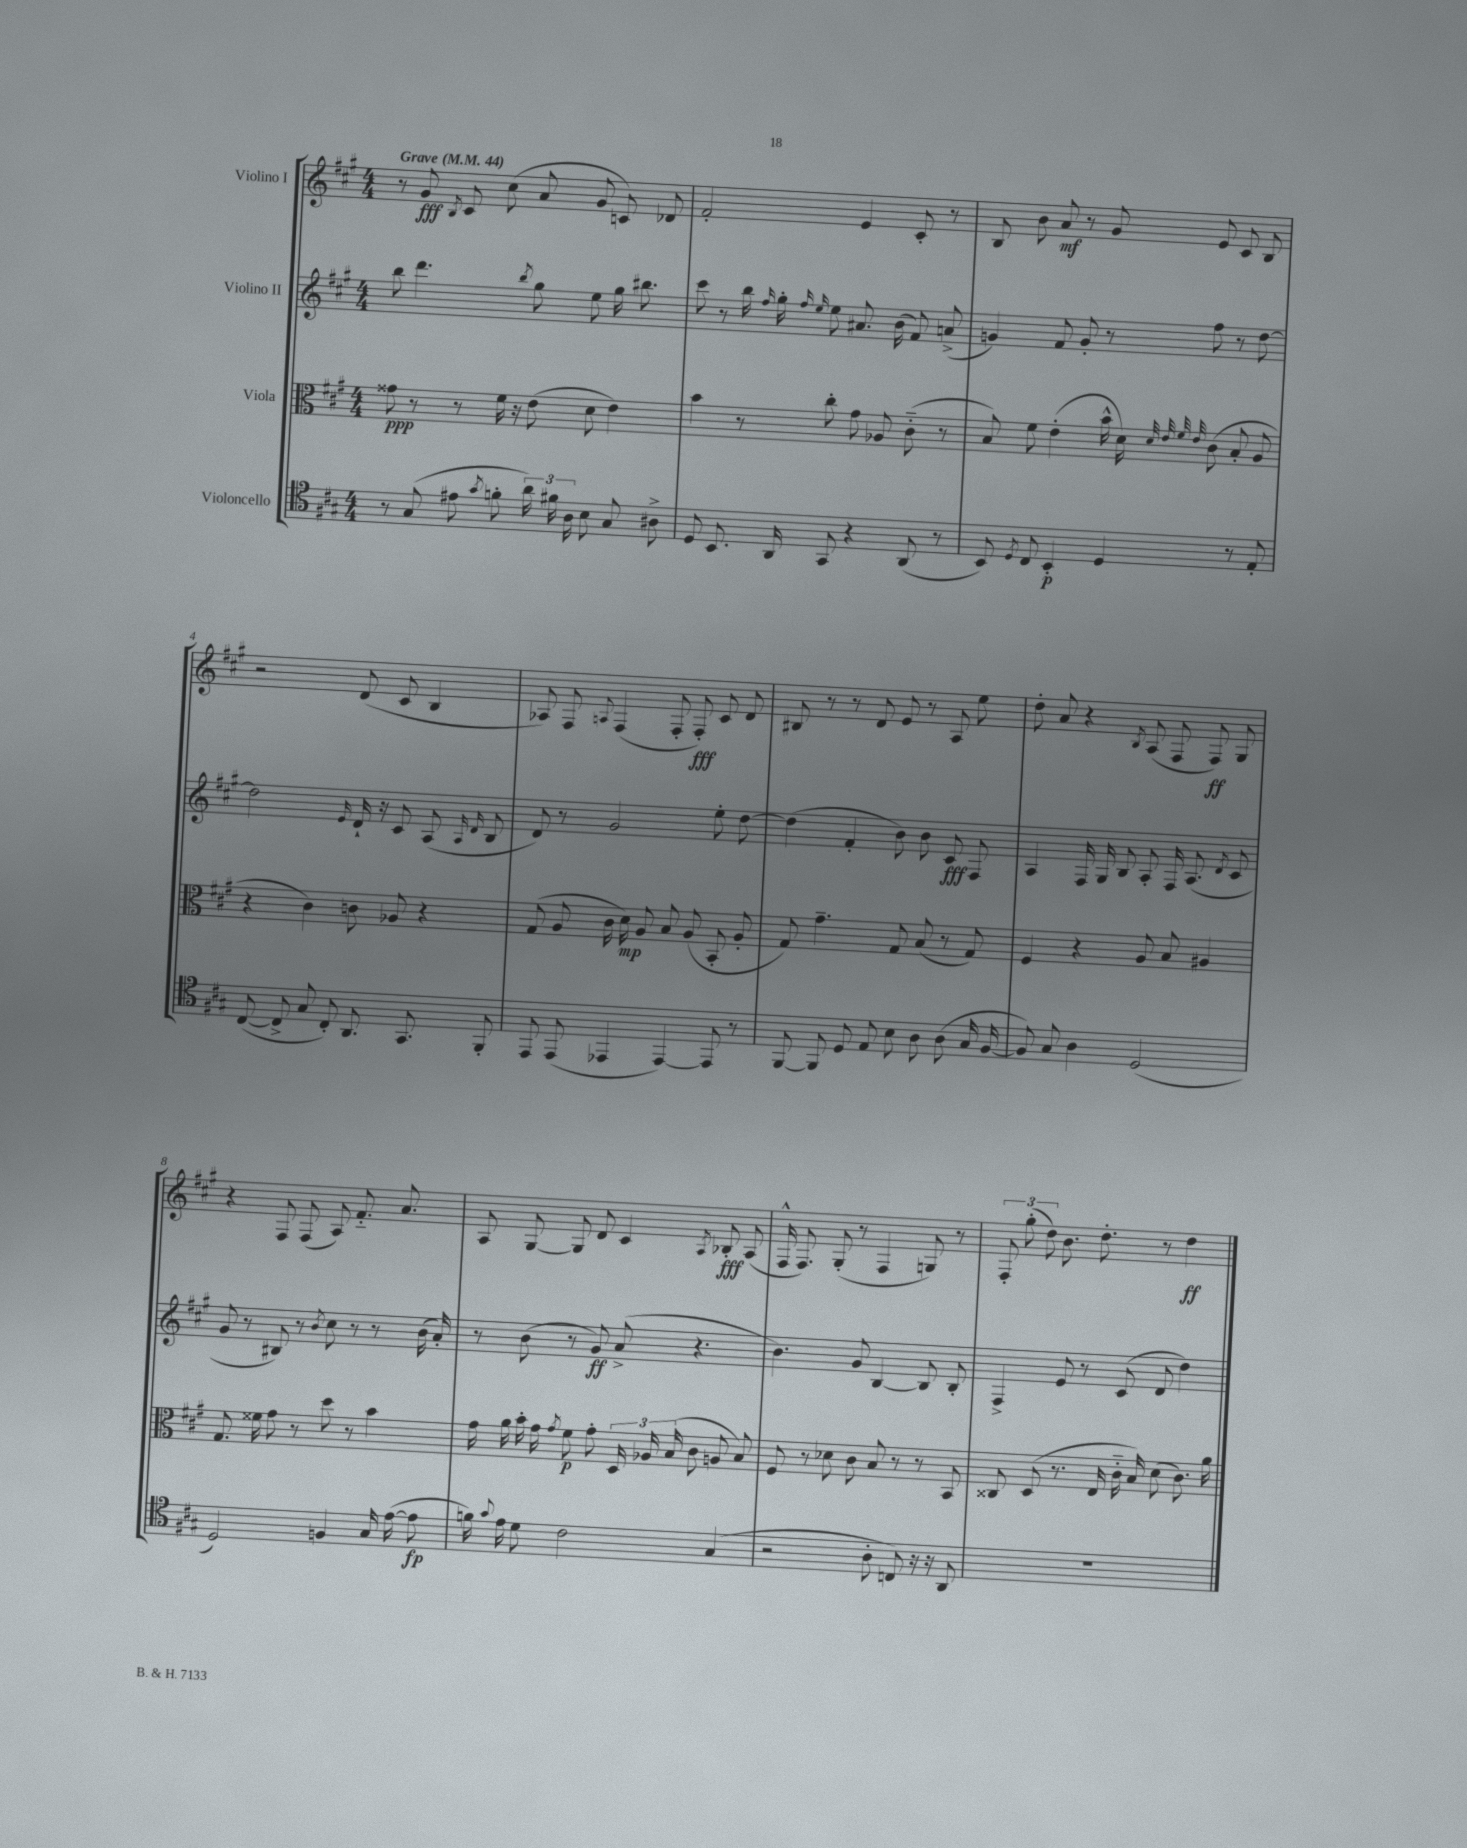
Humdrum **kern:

**kern	**kern	**kern	**kern
*staff4	*staff3	*staff2	*staff1
*clefC4	*clefC3	*clefG2	*clefG2
*k[f#c#g#]	*k[f#c#g#]	*k[f#c#g#]	*k[f#c#g#]
*M4/4	*M4/4	*M4/4	*M4/4
*MM44	*MM44	*MM44	*MM44
8r	8g##	8bb	8r
(8G#	8r	4.ddd	8g#
.	.	.	8qB
8e#	8r	.	8c#
8qg#	.	.	.
8f'	16f#	.	(8cc#
.	16r	.	.
.	.	8qbb	.
24a)	(8e	8gg#	8a
24f#	.	.	.
24A	.	.	.
8B	8d	8ee	8g#
8G#	4e)	16gg#	8c)
.	.	8.bb#	.
8A#^	.	.	8d-
=	=	=	=
8D	4b	8ccc#	2f#'
8.BB	.	8r	.
.	8r	16bb	.
.	.	16qqff#	.
16AA	.	16gg#'	.
.	.	16qqff#	.
.	.	16qqee	.
8GG#	8cc#'	8ee	.
4r	8g#	8.a#	4e
.	8A-	.	.
.	.	(16b	.
(8AA	(8c#'~	8f#)	8c#'
8r	8r	(8a^	8r
=	=	=	=
8BB)	8B)	4g)	8B
8qD	.	.	.
8C#	8f#	.	8b
4BB'	(4e'	8f#	8a
.	.	8g'	8r
4D	16b^^	8r	8g#
.	16d)	.	.
.	32qqd	.	.
.	32qqe	.	.
.	32qqf#	.	.
.	32qqe	.	.
.	(8c#	8ff#	8e
8r	8B'	8r	8c#
8E'	8A	[8dd	8B
=	=	=	=
([8C#	4r	2dd]	2r
8C#^]	.	.	.
8G#	4c#)	.	.
8C#')	.	.	.
.	.	16qqe	.
8.AA	8c	16d`	(8d
.	.	16r	.
.	8A-	8c#	8c#
8.GG#	.	.	.
.	4r	(8A	4B
.	.	16qqA	.
.	.	16qqd	.
8FF#'	.	8B	.
=	=	=	=
8EE	(8G#	8d)	8A-)
(8EE	8A	8r	8F#
.	.	.	8qqA
4EE-	16c#	2g#	(4F#
.	16d)	.	.
.	8A	.	.
[4EE-)	8B	.	8F#'
.	(8A	.	8F#')
8EE-]	8BB'	8ee'	8c#
8r	8A'	[8dd	8d
=	=	=	=
[8FF#	8G#)	(4dd]	8B#
8FF#]	4.g#~	.	8r
8D	.	4f#'	8r
8E	.	.	8d
8B	8G#	8b)	8e
8A	(8B	8b	8r
(8A	8r	8c#	8A
16G#	8G#)	8F#	8ee
[16F#	.	.	.
=	=	=	=
8F#])	4F#	4A	8dd'
8G#	.	.	8a
4A	4r	16F#	4r
.	.	16G#	.
.	.	8B	.
.	.	.	8qB
(2D	8A	8A'	(8A
.	8B	16F#	8F#
.	.	(8.A	.
.	4A#	.	8F#)
.	.	8qd	.
.	.	8c#	8G#
=	=	=	=
2D)	8.G#	8g#	4r
.	.	8r	.
.	16f##	.	.
.	8g#	8B#)	8F#
.	8r	8r	(8F#
.	.	8qb	.
4F	8dd	8cc#	8A)
.	8r	8r	8.f#'~
16G#	4b	8r	.
([16e	.	.	8.a
8e]	.	(16b	.
.	.	16a')	.
=	=	=	=
16f)	16g#	8r	8A
8qqg#	.	.	.
16e	16a	.	.
8d	16b'	(8b	[8G#
.	16g#	.	.
.	8qg#	.	.
2c#	8f#	8r	8G#]
.	8g#'	8g#)	8d
.	24D	(8a^	4c#
.	24A-	.	.
.	(24B	.	.
.	8c#	4.r	.
.	.	.	8qA
(4G#	8A	.	8B-'
.	8B)	.	(8A
=	=	=	=
2r	8F#	4.b)	16F#^^
.	.	.	8.F#)
.	8r	.	.
.	8d-	.	(8G#'
.	8c#	8g#	8r
8A'	8B	[4B	4F#
8C)	8r	.	.
16r	8r	8B]	8G)
16r	.	.	.
8AA	8BB	8B'	8r
=	=	=	=
1r	8C##	4F#^	12F#'
.	.	.	(12gg#'
.	(8D	.	.
.	.	.	12dd)
.	8.r	8e	8.b
.	.	8r	.
.	16E	.	8.dd'
.	16c#'~	(8c#	.
.	16B)	.	.
.	(8d	8d	8r
.	8.c#)	4dd)	4dd
.	16a	.	.
==	==	==	==
*-	*-	*-	*-
